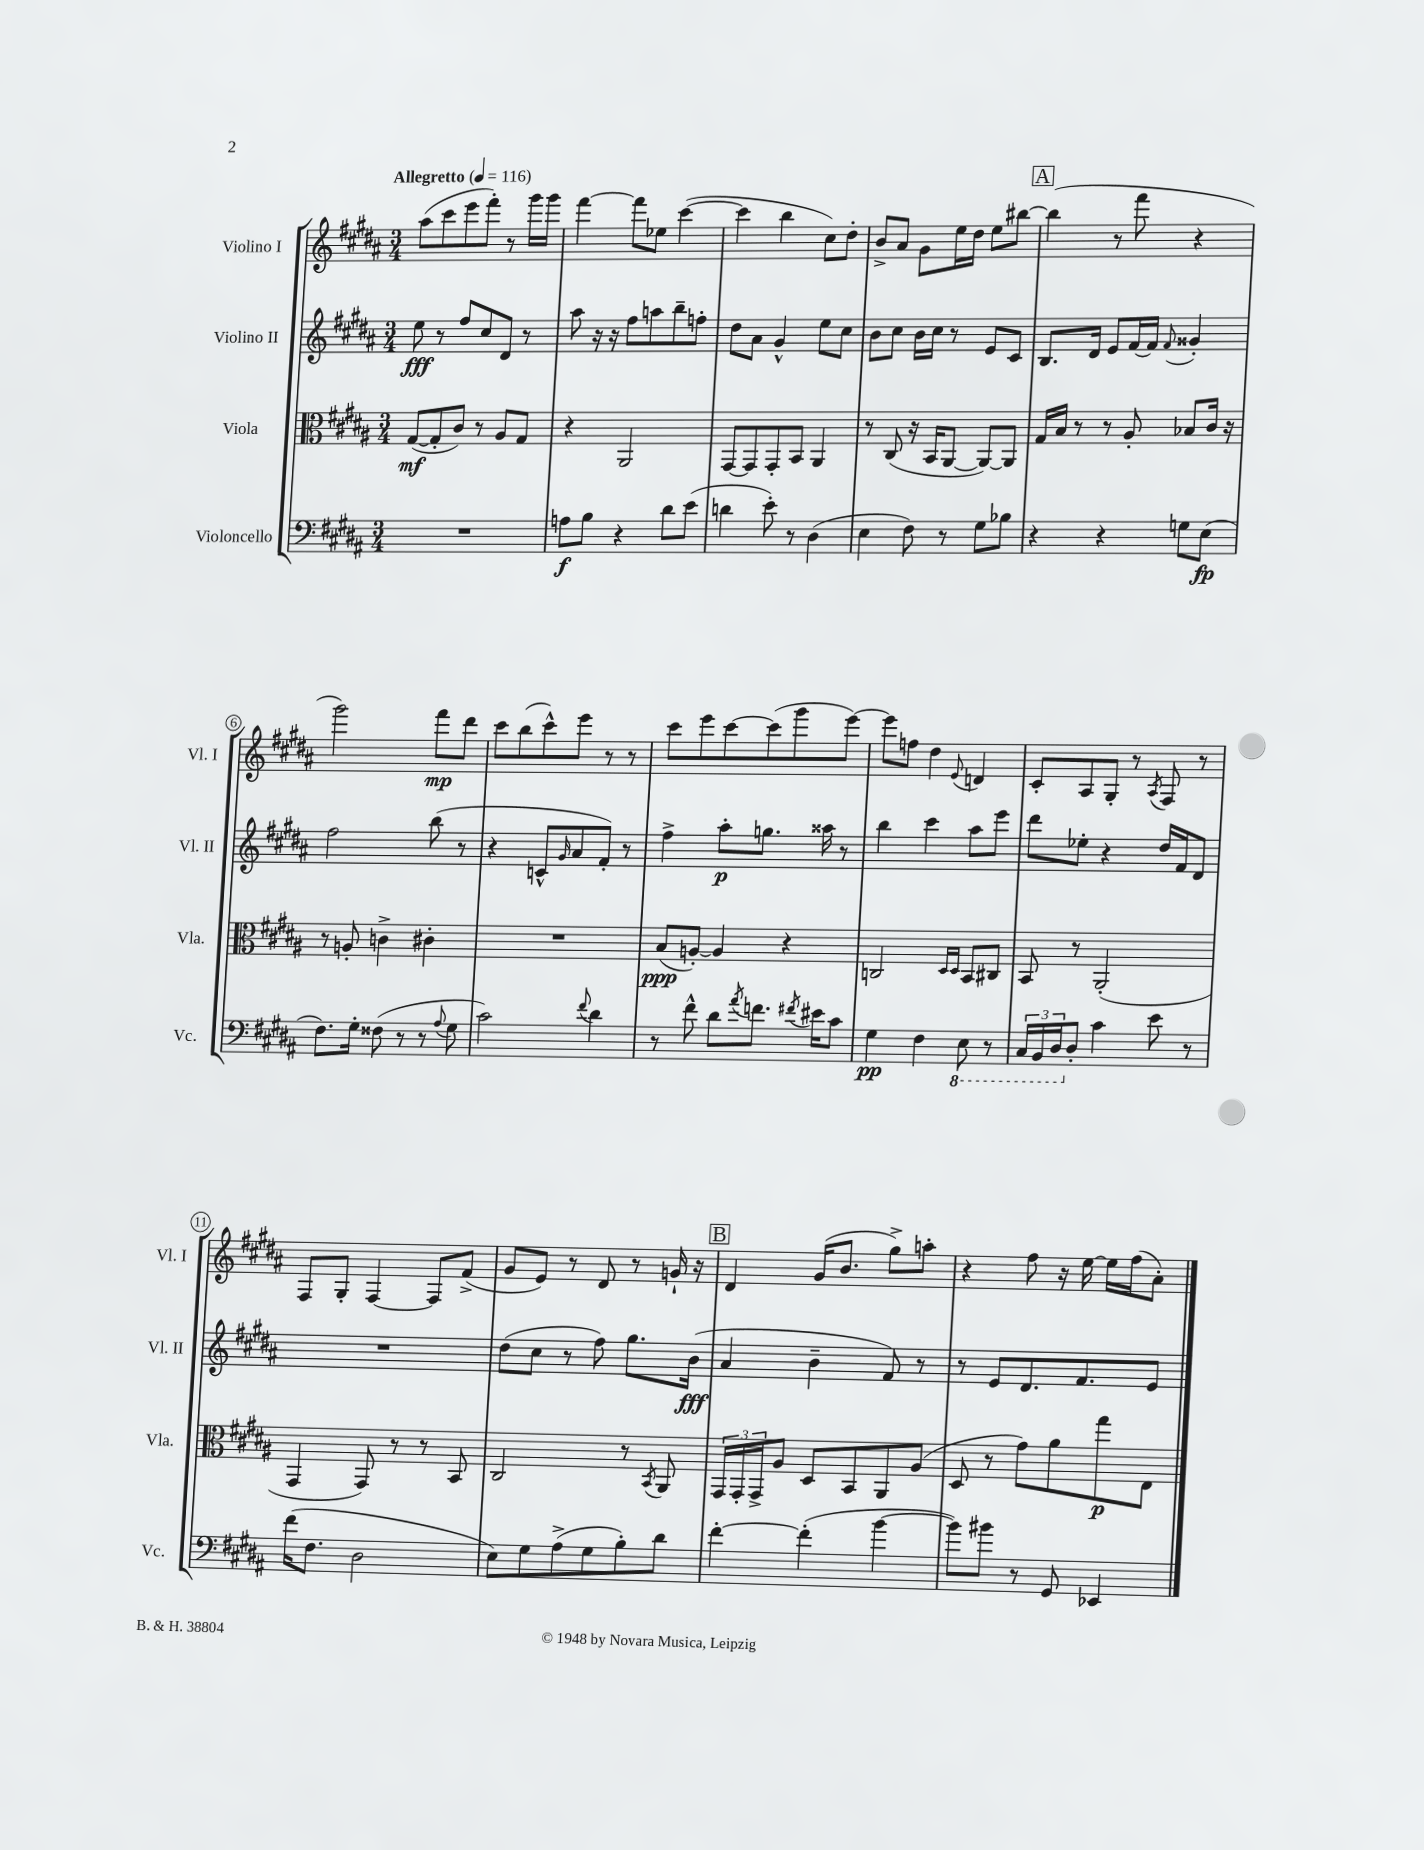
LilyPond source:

<<
\new StaffGroup <<
\new Staff = "s0" \with { instrumentName = "Violino I" shortInstrumentName = "Vl. I" } {
    \clef treble \key b \major \numericTimeSignature \time 3/4 \tempo "Allegretto" 4 = 116
    ais''8( cis'''8 e'''8 fis'''8-.) r8 gis'''16 gis'''16 |
    fis'''4~ fis'''8 ees''8 cis'''4~( |
    cis'''4 b''4 cis''8) dis''8-. |
    b'8-> ais'8 gis'8 e''16 dis''16 e''8 bis''8~ |
    \mark \markup { \box "A" } bis''4( r8 fis'''8 r4 |
    gis'''2) fis'''8\mp dis'''8 |
    cis'''8 b''8( cis'''8-^) e'''8 r8 r8 |
    cis'''8 e'''8 cis'''8~ cis'''8( gis'''8 e'''8~) |
    e'''8 f''8 dis''4 \appoggiatura { e'8 } d'4 |
    cis'8-. ais8 gis8-. r8 \acciaccatura { ais8 } fis8 r8 |
    fis8 gis8-. fis4~ fis8 fis'8->( |
    gis'8 e'8) r8 dis'8 r8 g'16-! r16 |
    \mark \markup { \box "B" } dis'4 gis'16( b'8. gis''8->) a''8-. |
    r4 fis''8 r16 e''16~ e''16 fis''16( ais'8-.) \bar "|." |
}
\new Staff = "s1" \with { instrumentName = "Violino II" shortInstrumentName = "Vl. II" } {
    \clef treble \key b \major \numericTimeSignature \time 3/4
    e''8\fff r8 fis''8 cis''8 dis'8 r8 |
    ais''8 r16 r16 fis''8 a''8 b''8-- f''8-. |
    dis''8 ais'8 gis'4-^ e''8 cis''8 |
    b'8 cis''8 b'16 cis''16 r8 e'8 cis'8 |
    \mark \markup { \box "A" } b8. dis'16 e'8 fis'16~ fis'16 \appoggiatura { fis'8 } gisis'4-. |
    fis''2 b''8( r8 |
    r4 c'8-^ \grace { gis'16 } ais'8 fis'8-.) r8 |
    fis''4-> ais''8-.\p g''8. aisis''16 r8 |
    b''4 cis'''4 ais''8 e'''8 |
    dis'''8 ees''8-. r4 dis''16 fis'16 dis'8 |
    R2. |
    dis''8( cis''8 r8 fis''8) gis''8. b'16\fff( |
    \mark \markup { \box "B" } ais'4 b'4-- fis'8) r8 |
    r8 e'8 dis'8. fis'8. e'8 \bar "|." |
}
\new Staff = "s2" \with { instrumentName = "Viola" shortInstrumentName = "Vla." } {
    \clef alto \key b \major \numericTimeSignature \time 3/4
    gis8~\mf( gis8-. cis'8) r8 ais8 gis8 |
    r4 ais,2 |
    gis,8~ gis,8 gis,8-. b,8 ais,4 |
    r8 cis8( r16 b,16 ais,8~ ais,8~) ais,8 |
    \mark \markup { \box "A" } gis16 b16 r8 r8 ais8-. bes8 cis'16 r16 |
    r8 a8-. c'4-> cis'4-. |
    R2. |
    b8\ppp( a8~-.) a4 r4 |
    c2 \grace { dis16 dis16 } b,8 cis8 |
    b,8 r8 ais,2-.( |
    gis,4 gis,8) r8 r8 b,8 |
    cis2 r8 \acciaccatura { b,8 } ais,8 |
    \mark \markup { \box "B" } \tuplet 3/2 { gis,16 gis,16-. gis,16-> } ais8 dis8 b,8 ais,8 ais8( |
    dis8 r8 gis'8) ais'8 gis''8\p e8 \bar "|." |
}
\new Staff = "s3" \with { instrumentName = "Violoncello" shortInstrumentName = "Vc." } {
    \clef bass \key b \major \numericTimeSignature \time 3/4
    R2. |
    a8\f b8 r4 dis'8 e'8( |
    d'4 e'8-.) r8 dis4( |
    e4 fis8) r8 gis8 bes8 |
    \mark \markup { \box "A" } r4 r4 g8 e8\fp( |
    fis8.) gis16-. fisis8( r8 r8 \appoggiatura { ais8 } gis8 |
    cis'2) \appoggiatura { fis'8 } dis'4 |
    r8 fis'8-^ dis'8 \acciaccatura { ais'8 } f'8. \acciaccatura { fis'8 } eis'16 cis'8 |
    gis4\pp fis4 \ottava #-1 e,8 r8 |
    \tuplet 3/2 { cis,16 b,,16 dis,16 \ottava #0 } dis8-. cis'4 e'8 r8 |
    fis'16( fis8. dis2 |
    e8) gis8 ais8->( gis8 b8-.) dis'8 |
    \mark \markup { \box "B" } fis'4~-. fis'4-.( b'4~ |
    b'8) bis'8 r8 gis,8 ees,4 \bar "|." |
}
>>
>>
\layout { \context { \Score \override BarNumber.stencil = #(make-stencil-circler 0.1 0.3 ly:text-interface::print) } }
